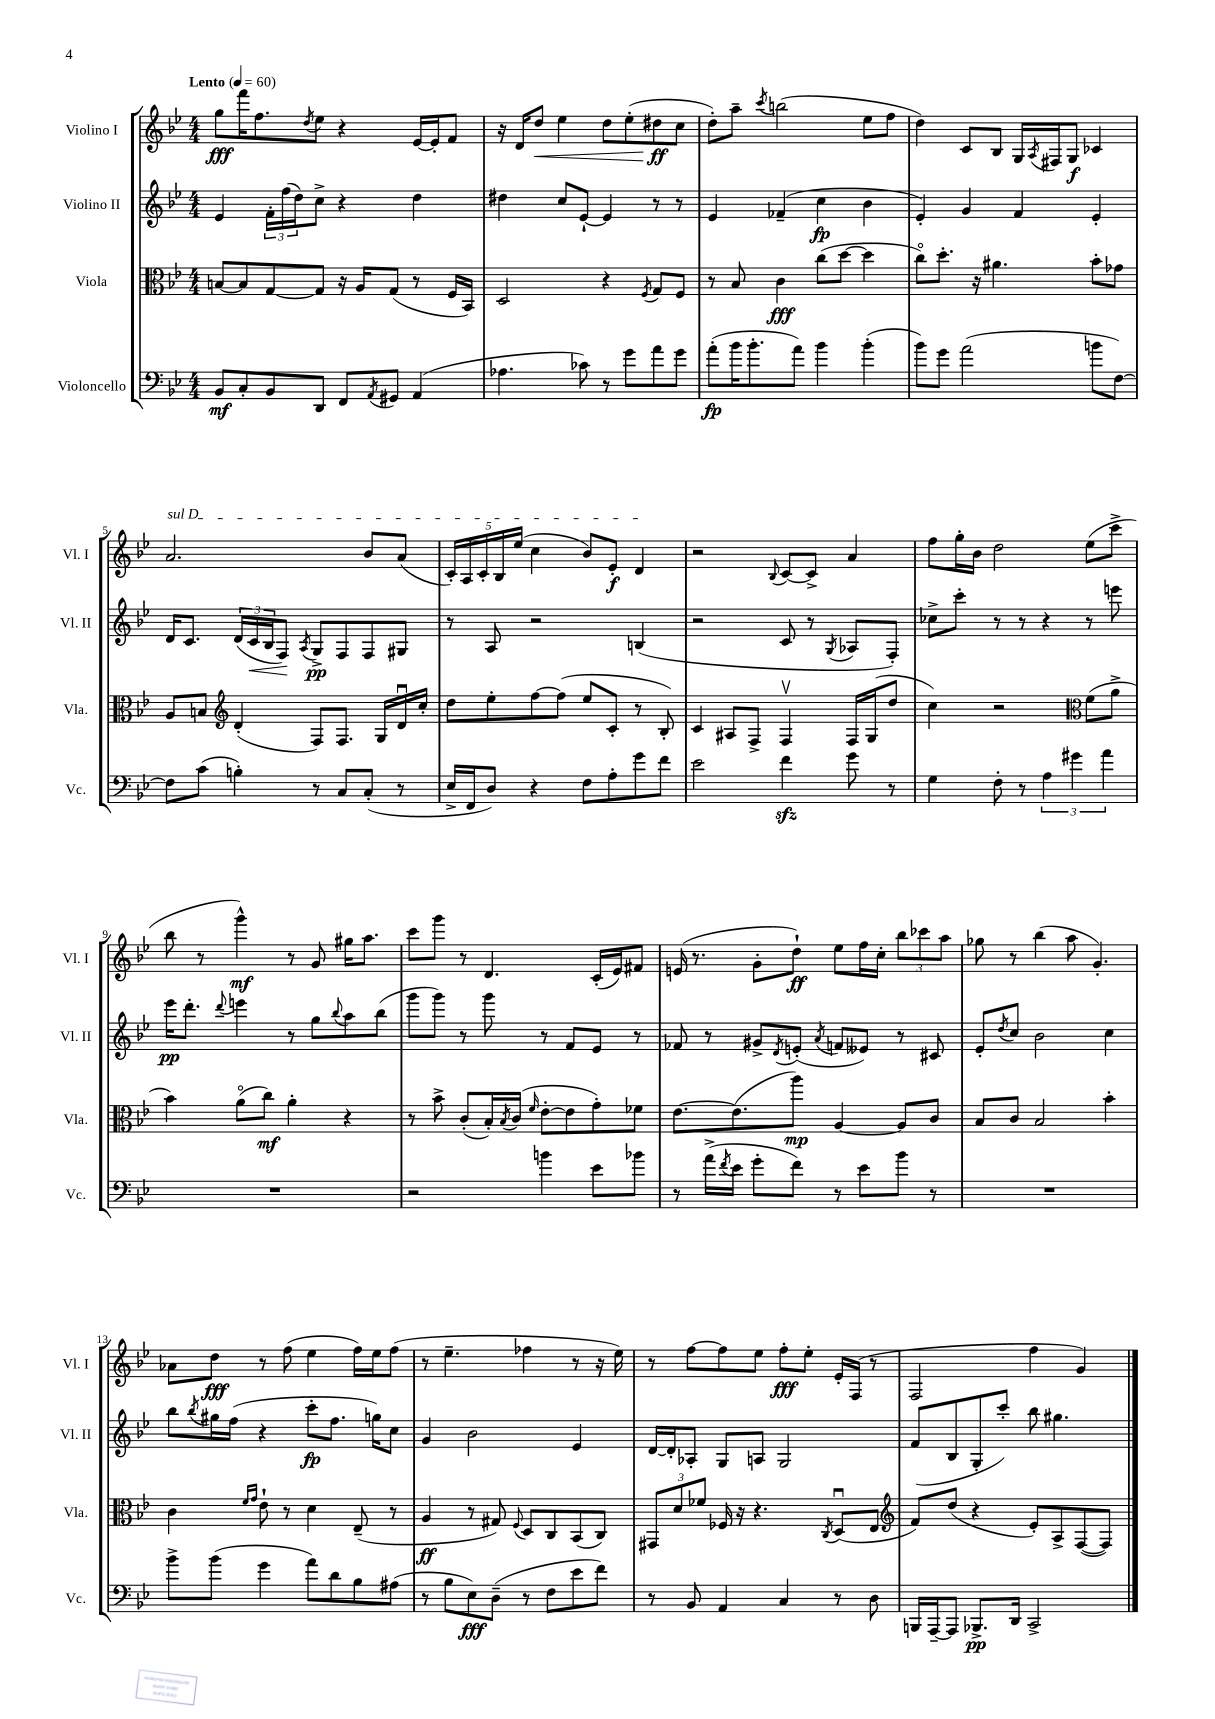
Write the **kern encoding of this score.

**kern	**kern	**kern	**kern
*staff4	*staff3	*staff2	*staff1
*clefF4	*clefC3	*clefG2	*clefG2
*k[b-e-]	*k[b-e-]	*k[b-e-]	*k[b-e-]
*M4/4	*M4/4	*M4/4	*M4/4
*MM60	*MM60	*MM60	*MM60
8BB-	[8B	4e-	8gg
8C'	8B]	.	16fff
.	.	.	8.ff
8BB-	[8G	24f'	.
.	.	(24ff	.
.	.	24dd)	.
.	.	.	8qdd
8DD	8G]	8cc^	8ee-
8FF	16r	4r	4r
.	16A	.	.
8qAA	.	.	.
8GG#	(8G	.	.
(4AA	8r	4dd	[16e-
.	.	.	16e-']
.	16F	.	8f
.	16BB-)	.	.
=	=	=	=
4.A-	2D	4dd#	16r
.	.	.	16d
.	.	.	8dd
.	.	8cc	4ee-
8c-)	.	[8e-`	.
8r	4r	4e-]	8dd
8g	.	.	(8ee-'
.	8qF	.	.
8a	8G	8r	8dd#
8g	8F	8r	8cc
=	=	=	=
(8a'	8r	4e-	8dd')
16b-	8B-	.	8aa~
8.b-'	.	.	.
.	.	.	8qccc
.	4c	(4f-~	(2bb
8a)	.	.	.
4b-	(8cc	4cc	.
.	[8dd	.	.
(4b-'	4dd]	4b-	8ee-
.	.	.	8ff
=	=	=	=
8b-)	8cco)	4e-')	4dd)
8g	8.dd'	.	.
(2a	.	4g	8c
.	16r	.	.
.	4.a#	.	8B-
.	.	4f	16G
.	.	.	8qA
.	.	.	16F#
.	.	.	8G
8b	8b-'	4e-'	4c-
[8F)	8g-	.	.
=	=	=	=
8F]	8A	16d	2.a
.	.	8.c	.
(8c	8B	.	.
*	*clefG2	*	*
4B')	(4d'	(24d	.
.	.	24c	.
.	.	24B-	.
.	.	8F)	.
.	.	8qA	.
8r	8F)	8G^	.
8C	8.F	8F	.
(8C'	.	8F	8b-
.	16G	.	.
8r	16du	8G#	(8a
.	16cc'	.	.
=	=	=	=
16E-^	8dd	8r	20c')
.	.	.	20A
16FF	.	.	.
.	.	.	20c'
8D)	8ee-'	8A	.
.	.	.	20B-
.	.	.	(20ee-
4r	[8ff	2r	4cc
.	(8ff]	.	.
8F	8ee-	.	8b-)
8A'	8c'	.	8e-'
8g	8r	(4B	4d
8f	8B-')	.	.
=	=	=	=
2e-	4c	2r	2r
.	8A#	.	.
.	8F^	.	.
.	.	.	8qqB-
4f	4Fv	8c	[8c
.	.	8r	8c^]
.	.	8qG	.
8g	16F	8A-	4a
.	(16G	.	.
8r	8dd	8F')	.
=	=	=	=
4G	4cc)	8cc-^	8ff
.	.	8ccc'	16gg'
.	.	.	16b-
8F'	2r	8r	2dd
8r	.	8r	.
6A	.	4r	.
6g#	.	.	.
*	*clefC3	*	*
.	(8f	8r	(8ee-
6a	.	.	.
.	8a^	8eee	8ccc^
=	=	=	=
1r	4b-)	16eee-	8bb-
.	.	8.ddd'	.
.	.	.	8r
.	.	8qqddd	.
.	(8ao	4eee	4ggg^^)
.	8cc)	.	.
.	4a'	8r	8r
.	.	8gg	8g
.	.	8qqbb-	.
.	4r	8aa	16gg#
.	.	.	8.aa
.	.	(8bb-	.
=	=	=	=
2r	8r	8ggg	8ccc
.	8b-^	8ggg)	8ggg
.	(8c'	8r	8r
.	16B-')	8ggg	4.d
.	8qB-	.	.
.	(16c	.	.
.	16qqf	.	.
4b	[8e-'	8r	.
.	8e-]	8f	.
8e-	8g')	8e-	(16c'
.	.	.	16e-)
8b-	8f-	8r	8f#
=	=	=	=
8r	[8.e-	8f-	(16e
.	.	.	8.r
(16a^	.	8r	.
8qf	.	.	.
16e-	(8.e-]	.	.
8g'	.	8g#^	8g'
.	.	8qd	.
8f)	8aa)	(8e'	8dd`)
.	.	8qa	.
8r	[4A	8f	8ee-
8e-	.	8e--)	16ff
.	.	.	16cc'
8b-	8A]	8r	12bb-
.	.	.	12ccc-
8r	8c	8c#	.
.	.	.	12aa
=	=	=	=
1r	8B-	8e-'	8gg-
.	.	8qdd	.
.	8c	8cc	8r
.	2B-	2b-	(4bb-
.	.	.	8aa
.	.	.	4.g')
.	4b-'	4cc	.
=	=	=	=
8b-^	4c	8bb-	8a-
.	.	8qbb-	.
(8b-	.	16gg#	8dd
.	.	(16ff	.
.	16qqf	.	.
.	16qqg	.	.
4g	8e-`	4r	8r
.	8r	.	(8ff
8a)	4d	8ccc'	4ee-
8d	.	8.ff	.
8B-	(8E-~	.	16ff)
.	.	16gg)	16ee-
(8A#	8r	8cc	(8ff
=	=	=	=
8r	4A	4g	8r
8B-	.	.	4.ee-~
8E-)	8r	2b-	.
(8D~	8G#)	.	.
.	8qqF	.	.
8r	8D	.	4ff-
8F	8C	.	.
8e-	(8BB-	4e-	8r
8f)	8C)	.	16r
.	.	.	16ee-)
=	=	=	=
8r	12GG#	[16d	8r
.	.	16d']	.
.	12d	.	.
8BB-	.	8A-'	[8ff
.	12f-	.	.
4AA	16F-	8G	8ff]
.	16r	.	.
.	4.r	8A	8ee-
4C	.	2G	8ff'
.	.	.	8ee-'
.	8qC	.	.
8r	(8Du	.	16e-'
.	.	.	(16F
8D	8E-	.	8r
=	=	=	=
*	*clefG2	*	*
16BBB	8f)	(8f	2F
[16AAA~	.	.	.
8AAA]	(8dd	8B-	.
8.BBB-^	4r	8G'	.
.	.	8ccc')	.
16DD	.	.	.
2CC^	8e-')	8bb-	4ff
.	8A^	4.gg#	.
.	([8F	.	4g)
.	8F])	.	.
==	==	==	==
*-	*-	*-	*-
